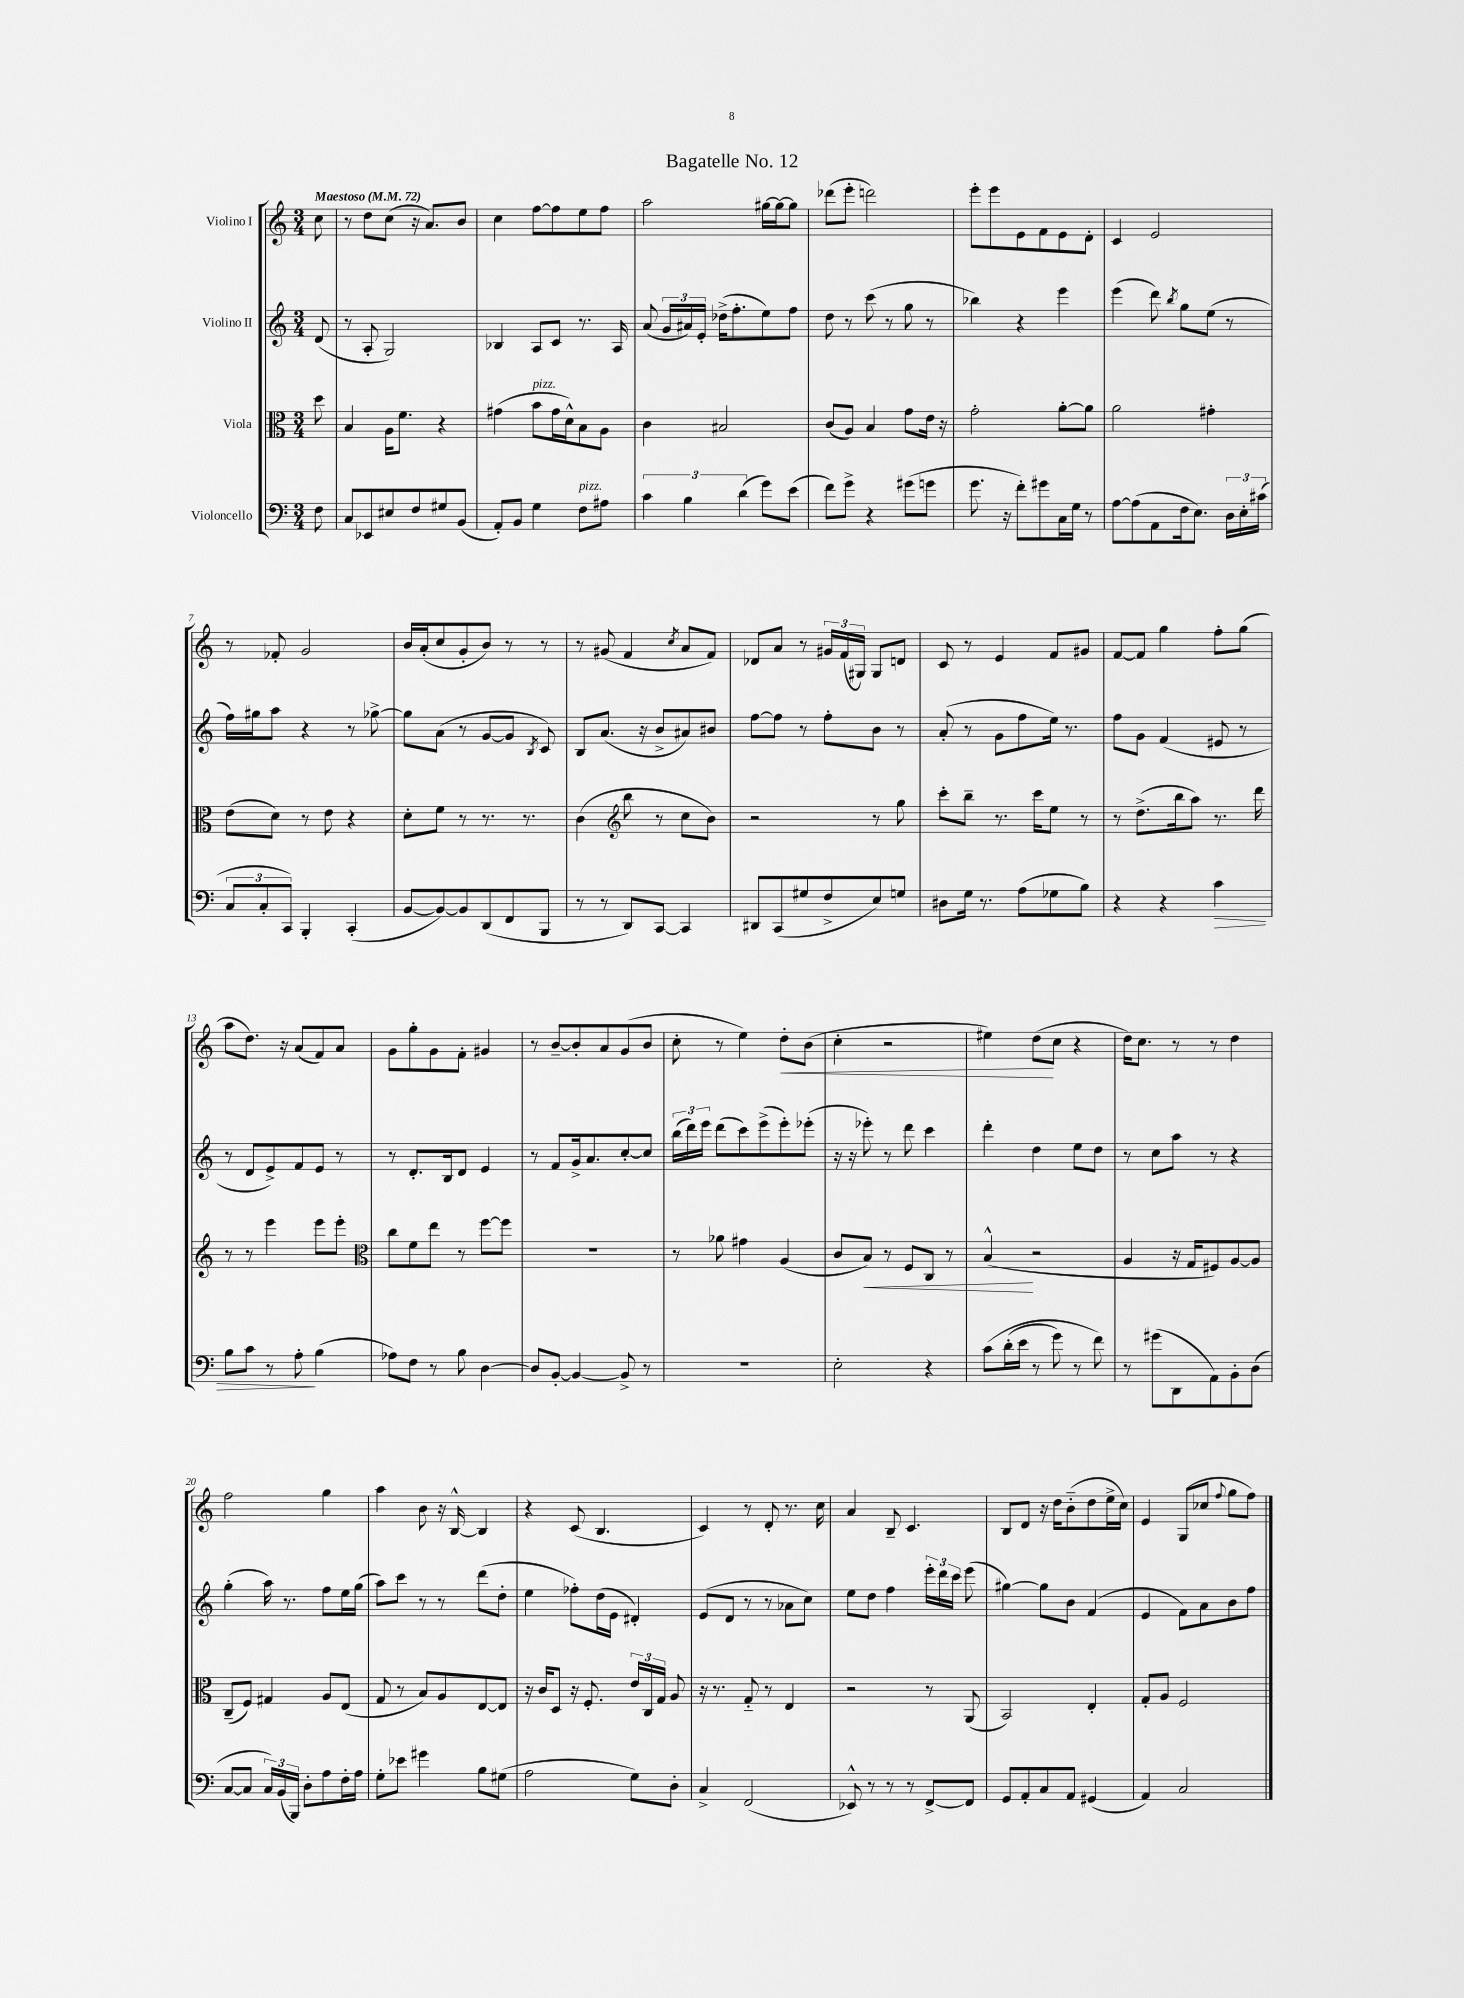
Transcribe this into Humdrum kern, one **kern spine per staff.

**kern	**dynam	**kern	**dynam	**kern	**kern	**dynam
*part4	*part4	*part3	*part3	*part2	*part1	*part1
*staff4	*staff4	*staff3	*staff3	*staff2	*staff1	*staff1
*I"Violoncello	*	*I"Viola	*	*I"Violino II	*I"Violino I	*
*clefF4	*	*clefC3	*	*clefG2	*clefG2	*
*k[]	*	*k[]	*	*k[]	*k[]	*
*M3/4	*	*M3/4	*	*M3/4	*M3/4	*
*MM72	*	*MM72	*	*MM72	*MM72	*
=	=	=	=	=	=	=
!	!	!	!	!	!LO:TX:a:B:t=Maestoso	!
8F\	.	8dd\	.	(8d/	8cc\	.
=1	=1	=1	=1	=1	=1	=1
8C/L	.	4B/	.	8r	8r	.
8EE-X/	.	.	.	8A'/	8dd\L	.
8E#X/	.	16A\KL	.	2G/)	(8cc\J	.
.	.	8.f\J	.	.	.	.
8F/	.	.	.	.	16r	.
.	.	.	.	.	8.a/L)	.
8G#X/	.	4r	.	.	.	.
(8BB/J	.	.	.	.	8b/J	.
=2	=2	=2	=2	=2	=2	=2
8AA'/L)	.	(4g#X\	.	4B-X/	4cc\	.
8BB/J	.	.	.	.	.	.
!	!	!LO:TX:a:i:t=pizz.	!	!	!	!
4G\	.	8b\L	.	8A/L	[8ff\L	.
.	.	16g#\L	.	8c/J	8ff\]	.
.	.	16d^^\J)	.	.	.	.
!LO:TX:a:i:t=pizz.	!	!	!	!	!	!
8F\L	.	8B\	.	8.r	8ee\	.
8A#X\J	.	8A\J	.	.	8ff\J	.
.	.	.	.	16A/	.	.
=3	=3	=3	=3	=3	=3	=3
6c\	.	4c\	.	(8a/	2aa\	.
.	.	.	.	24g/LL	.	.
6B\	.	.	.	24a#X/)	.	.
.	.	.	.	24e'/JJ	.	.
.	.	2B#X/	.	(16dd-X^\KL	.	.
.	.	.	.	8.ff'\	.	.
(6d\	.	.	.	.	.	.
8g\L)	.	.	.	8ee\)	[16gg#X\LL	.
.	.	.	.	.	16gg#\J_	.
(8e\J	.	.	.	8ff\J	8gg#\J]	.
=4	=4	=4	=4	=4	=4	=4
8f\L)	.	(8c/L	.	8dd\	(8ddd-X\L	.
8g^\J	.	8A/J)	.	8r	8eee'\J	.
4r	.	4B/	.	(8ccc\	2dddn\)	.
.	.	.	.	8r	.	.
(8g#X\L	.	8g\L	.	8gg\	.	.
8gn\J	.	16e\Jk	.	8r	.	.
.	.	16r	.	.	.	.
=5	=5	=5	=5	=5	=5	=5
8.g\	.	2g'\	.	4bb-X\)	8eee'\L	.
.	.	.	.	.	8eee\	.
16r	.	.	.	.	.	.
8f'\L)	.	.	.	4r	8e\	.
8g#X\	.	.	.	.	8f\	.
16C\L	.	[8a'\L	.	4eee\	8e\	.
16G\JJ	.	.	.	.	.	.
8r	.	8a\J]	.	.	8d'\J	.
=6	=6	=6	=6	=6	=6	=6
[8A\L	.	2a\	.	(4eee\	4c/	.
(8A\]	.	.	.	.	.	.
8AA\	.	.	.	8ddd\)	2e/	.
.	.	.	.	8qbb/	.	.
16F\k	.	.	.	8gg\L	.	.
8.E\J)	.	.	.	.	.	.
.	.	4g#X'\	.	(8ee\J	.	.
24D\LL	.	.	.	8r	.	.
24E'\	.	.	.	.	.	.
(24c#X\JJ	.	.	.	.	.	.
!!LO:LB:g=z
=7	=7	=7	=7	=7	=7	=7
12C/L	.	(8e\L	.	16ff\LL)	8r	.
.	.	.	.	16gg#X\J	.	.
12C'/	.	.	.	.	.	.
.	.	8d\J)	.	8aa\J	8f-X'/	.
12CC/J)	.	.	.	.	.	.
4BBB'/	.	8r	.	4r	2g/	.
.	.	8e\	.	.	.	.
(4CC'/	.	4r	.	8r	.	.
.	.	.	.	[8gg-X^\	.	.
=8	=8	=8	=8	=8	=8	=8
[8BB/L	.	8d'\L	.	8gg-\L]	16b/LL	.
.	.	.	.	.	(16a'/J	.
8BB/_)	.	8f\J	.	(8a\J	8cc/	.
8BB/]	.	8r	.	8r	8g'/	.
(8DD/	.	8.r	.	[8g/L	8b/J)	.
8FF/	.	.	.	8g/J]	8r	.
.	.	8.r	.	.	.	.
.	.	.	.	8qB/	.	.
8BBB/J	.	.	.	8c/)	8r	.
=9	=9	=9	=9	=9	=9	=9
8r	.	(4c\	.	8B/L	8r	.
8r	.	.	.	(8.a/J	(8g#X/	.
*	*	*clefG2	*	*	*	*
8DD/L)	.	8bb\	.	.	4f/	.
.	.	.	.	16r	.	.
[8CC/J	.	8r	.	8b^/L	.	.
.	.	.	.	.	8qcc/	.
4CC/]	.	8cc\L	.	8a#X/)	8a/L	.
.	.	8b\J)	.	8b#X/J	8f/J)	.
=10	=10	=10	=10	=10	=10	=10
8DD#X/L	.	2r	.	[8ff\L	8d-X/L	.
(8CC/	.	.	.	8ff\J]	8a/J	.
8G#X/	.	.	.	8r	8r	.
8F^/	.	.	.	8ff'\L	24g#X/LL	.
.	.	.	.	.	(24f/	.
.	.	.	.	.	24G#X/JJ)	.
8E/)	.	8r	.	8b\J	8G#/L	.
8Gn/J	.	8gg\	.	8r	8dn/J	.
=11	=11	=11	=11	=11	=11	=11
8D#X\L	.	8ccc'\L	.	(8a'/	8c/	.
16G\Jk	.	8bb~\J	.	8r	8r	.
8.r	.	.	.	.	.	.
.	.	8.r	.	8g\L	4e/	.
(8A\L	.	.	.	8ff\	.	.
.	.	16ccc\KL	.	.	.	.
8G-X\	.	8ee\J	.	16ee\Jk)	8f/L	.
.	.	.	.	8.r	.	.
8B\J)	.	8r	.	.	8g#X/J	.
=12	=12	=12	=12	=12	=12	=12
4r	.	8r	.	8ff\L	[8f/L	.
.	.	(8.dd^\L	.	8g\J	8f/J]	.
4r	.	.	.	(4f/	4gg\	.
.	.	16bb\k	.	.	.	.
.	.	8aa\J)	.	.	.	.
!	!LO:HP:b	!	!	!	!	!
4c\	>	8.r	.	8e#X/	8ff'\L	.
.	.	.	.	8r	(8gg\J	.
.	.	16ddd\	.	.	.	.
!!LO:LB:g=z
=13	=13	=13	=13	=13	=13	=13
8B\L	.	8r	.	8r	8aa\L	.
8c\J	.	8r	.	8d/L	8.dd\J)	.
8r	.	4eee\	.	8e^/)	.	.
.	.	.	.	.	16r	.
8A'\	.	.	.	8f/	(8a/L	.
(4B\	]	8eee\L	.	8e/J	8f/)	.
.	.	8eee'\J	.	8r	8a/J	.
=14	=14	=14	=14	=14	=14	=14
*	*	*clefC3	*	*	*	*
8A-X\L)	.	8cc\L	.	8r	8g\L	.
8F\J	.	8f\	.	8.d'/L	8gg'\	.
8r	.	8ee\J	.	.	8g\	.
.	.	.	.	16B/k	.	.
8B\	.	8r	.	8d/J	8f'\J	.
[4D\	.	[8ff\L	.	4e/	4g#X/	.
.	.	8ff\J]	.	.	.	.
=15	=15	=15	=15	=15	=15	=15
8D/L]	.	2.r	.	8r	8r	.
[8BB'/J	.	.	.	8f/L	[8b~/L	.
4BB/_	.	.	.	16g^/k	8b'/]	.
.	.	.	.	8.a/	.	.
.	.	.	.	.	8a/	.
8BB^/]	.	.	.	[8cc'/	(8g/	.
8r	.	.	.	8cc/J]	8b/J	.
=16	=16	=16	=16	=16	=16	=16
2.r	.	8r	.	(24bb\LL	8cc'\	.
.	.	.	.	24ddd\)	.	.
.	.	.	.	24eee\JJ	.	.
.	.	8a-X\	.	(8ddd\L	8r	.
.	.	4g#X\	.	8ccc\)	4ee\)	.
.	.	.	.	(8eee^\	.	.
!	!	!	!	!	!	!LO:HP:b
.	.	(4A/	.	8eee'\)	8dd'\L	<
.	.	.	.	(8eee-X'\J	(8b\J	.
=17	=17	=17	=17	=17	=17	=17
2E'\	.	8c/L	.	16r	4cc'\	.
.	.	.	.	16r	.	.
!	!	!	!LO:HP:b	!	!	!
.	.	8B/J)	<	8eee-X'\)	.	.
.	.	8r	.	8r	2r	.
.	.	8F/L	.	8ddd\	.	.
4r	.	8C/J	.	4ccc\	.	.
.	.	8r	.	.	.	.
=18	=18	=18	=18	=18	=18	=18
(8c\L	.	(4B^^/	.	4ddd'\	4ee#X\)	.
(16d'\L	.	.	.	.	.	.
16e\JJ	.	.	.	.	.	.
8r	.	2r	[	4dd\	(8dd\L	.
8g\)	.	.	.	.	8cc\J	[
8r	.	.	.	8ee\L	4r	.
8f\)	.	.	.	8dd\J	.	.
=19	=19	=19	=19	=19	=19	=19
8r	.	4A/	.	8r	16dd\KL)	.
.	.	.	.	.	8.cc\J	.
(8g#X\L	.	.	.	8cc\L	.	.
8DD\	.	16r	.	8aa\J	8r	.
.	.	16G/KL	.	.	.	.
8AA\)	.	8F#X/)	.	8r	8r	.
8BB'\	.	[8A/	.	4r	4dd\	.
(8D\J	.	8A/J]	.	.	.	.
!!LO:LB:g=z
=20	=20	=20	=20	=20	=20	=20
[8C/L	.	(8C~/L	.	(4gg'\	2ff\	.
8C/J]	.	8F/J)	.	.	.	.
24C/LL)	.	4G#X/	.	16aa\)	.	.
(24BB/	.	.	.	.	.	.
.	.	.	.	8.r	.	.
24BBB/JJ)	.	.	.	.	.	.
8D'\L	.	.	.	.	.	.
8A\	.	8A/L	.	8ff\L	4gg\	.
16F'\L	.	(8E/J	.	16ee\L	.	.
16A\JJ	.	.	.	(16gg\JJ	.	.
=21	=21	=21	=21	=21	=21	=21
8G'\L	.	8G/	.	8aa\L)	4aa\	.
8e-X\J	.	8r	.	8ccc\J	.	.
4g#X\	.	8B/L)	.	8r	8b\	.
.	.	8A/	.	8r	16r	.
.	.	.	.	.	[16B^^/	.
8B\L	.	[8E/	.	(8ddd\L	4B/]	.
(8G#X\J	.	8E/J]	.	8dd'\J	.	.
=22	=22	=22	=22	=22	=22	=22
2A\	.	16r	.	4ee\	4r	.
.	.	16c/KL	.	.	.	.
.	.	8D/J	.	.	.	.
.	.	16r	.	8ff-X'\L)	(8c/	.
.	.	8.F'/	.	.	.	.
.	.	.	.	(16dd\L	4.B/	.
.	.	.	.	16e\JJ	.	.
8G\L)	.	24e/LL	.	4d#X'/)	.	.
.	.	24C/	.	.	.	.
.	.	24G/JJ	.	.	.	.
8D'\J	.	8A/	.	.	.	.
=23	=23	=23	=23	=23	=23	=23
4C^/	.	16r	.	(8e/L	4c/)	.
.	.	8.r	.	.	.	.
.	.	.	.	8d/J	.	.
(2FF/	.	8G/	.	8r	8r	.
.	.	8r	.	8r	8d'/	.
.	.	4E/	.	8a-X\L	8.r	.
.	.	.	.	8cc\J)	.	.
.	.	.	.	.	16cc\	.
=24	=24	=24	=24	=24	=24	=24
8EE-X^^/)	.	2r	.	8ee\L	4a/	.
8r	.	.	.	8dd\J	.	.
8r	.	.	.	4ff\	8B~/	.
8r	.	.	.	.	4.c/	.
[8FF^/L	.	8r	.	24eee'\LL	.	.
.	.	.	.	24ddd\	.	.
.	.	.	.	24ccc\JJ	.	.
8FF/J]	.	(8AA/	.	(8eee\	.	.
=25	=25	=25	=25	=25	=25	=25
8GG/L	.	2BB/)	.	[4gg#X\)	8B/L	.
8AA'/	.	.	.	.	8d/J	.
8C/	.	.	.	8gg#\L]	16r	.
.	.	.	.	.	16dd\KL	.
8AA/J	.	.	.	8b\J	(8b\	.
(4GG#X/	.	4E'/	.	(4f/	8dd\	.
.	.	.	.	.	16ee^\L	.
.	.	.	.	.	16cc\JJ)	.
=26	=26	=26	=26	=26	=26	=26
4AA/)	.	8G'/L	.	4e/	4e/	.
.	.	8A/J	.	.	.	.
2C/	.	2F/	.	8f\L)	(8G/L	.
.	.	.	.	8a\	8cc-X/J	.
.	.	.	.	.	8qqff/	.
.	.	.	.	8b\	8gg\L	.
.	.	.	.	8ff\J	8ff\J)	.
==	==	==	==	==	==	==
*-	*-	*-	*-	*-	*-	*-
